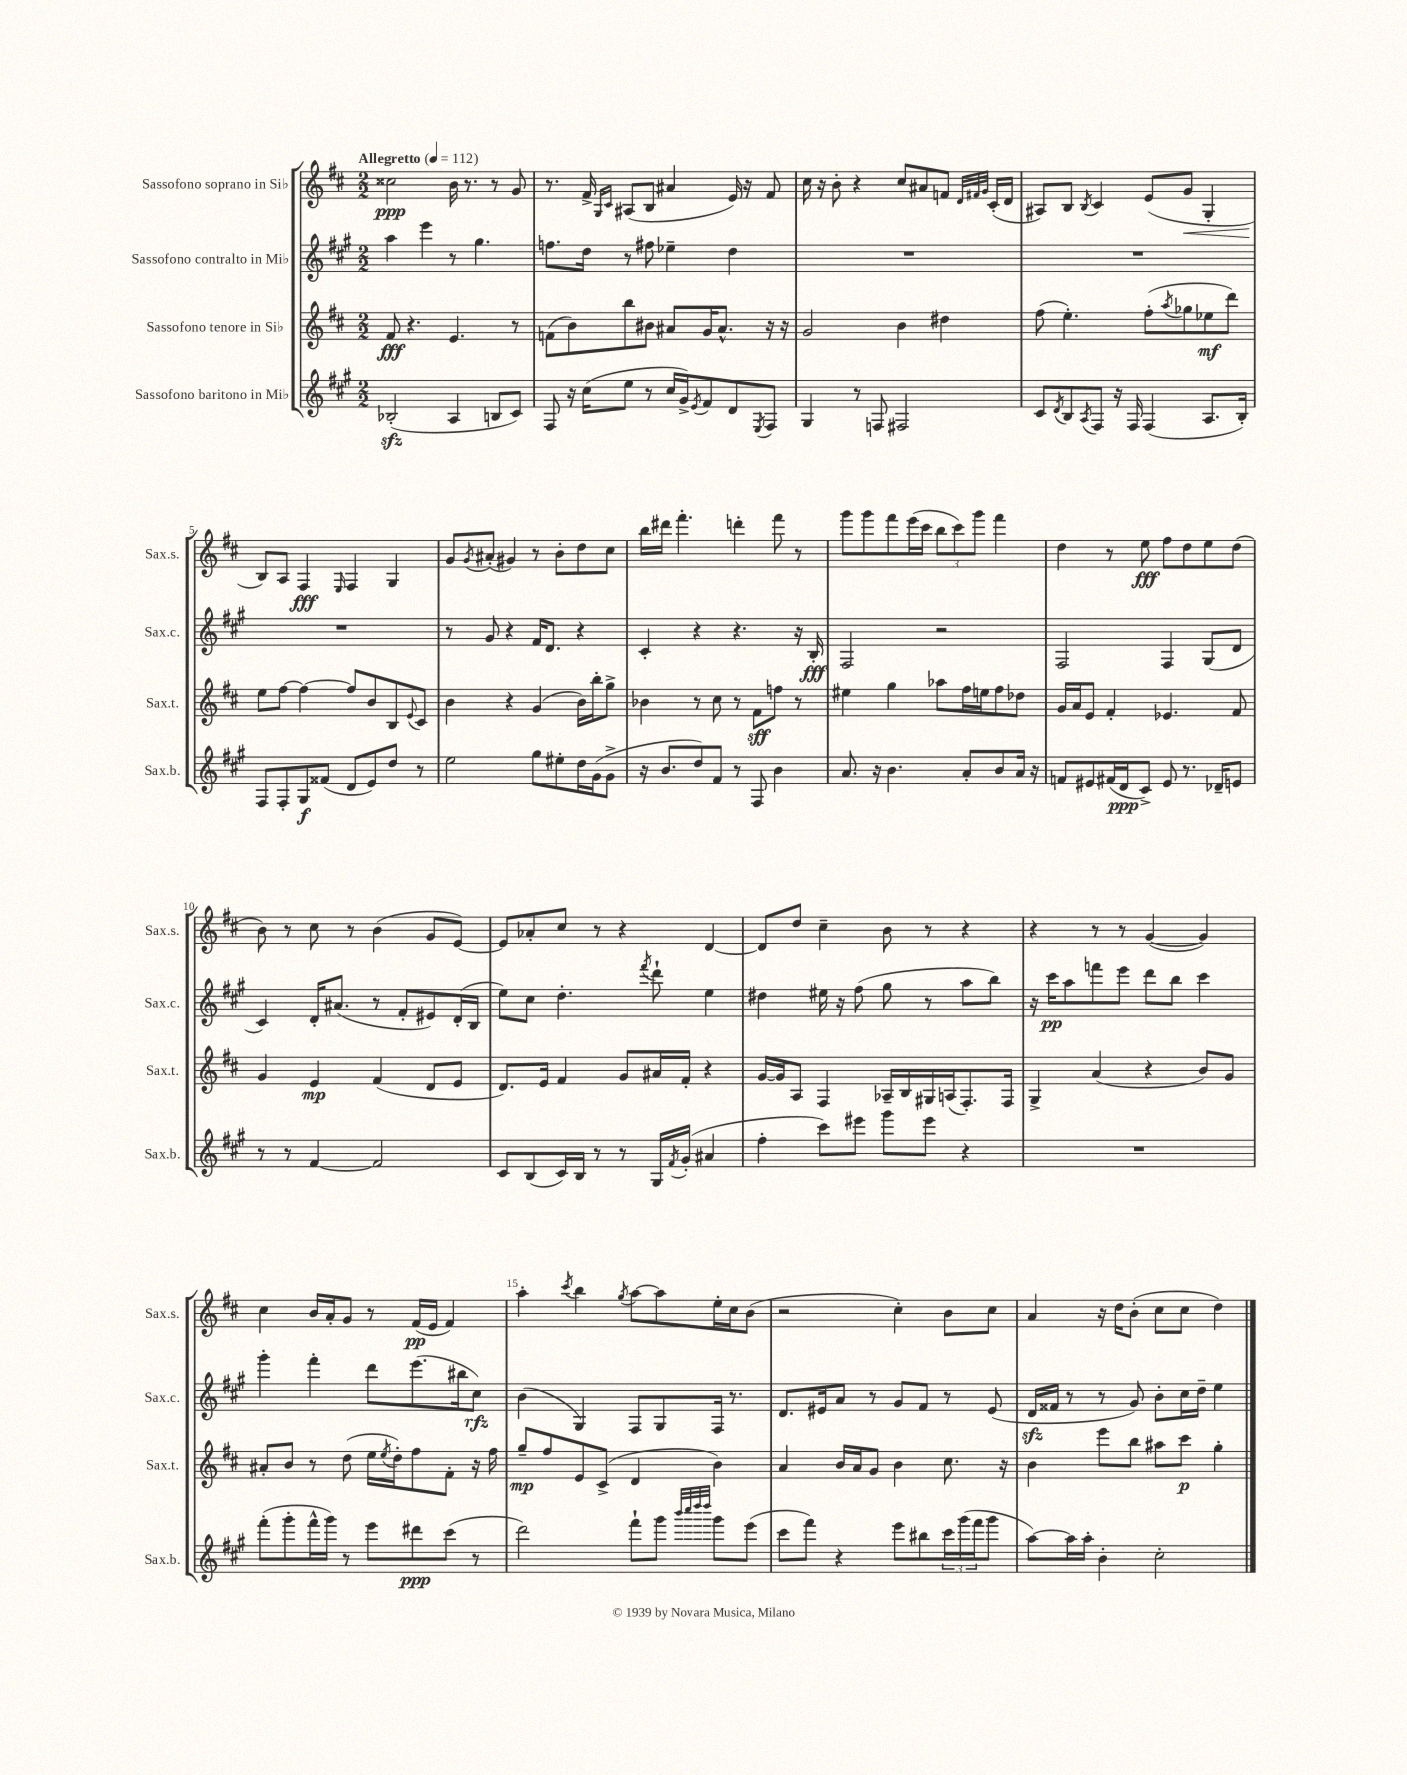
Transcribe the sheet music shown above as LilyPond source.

<<
\new StaffGroup <<
\new Staff = "s0" \with { instrumentName = "Sassofono soprano in Sib" shortInstrumentName = "Sax.s." } {
    \clef treble \key d \major \numericTimeSignature \time 2/2 \tempo "Allegretto" 4 = 112
    cisis''2\ppp b'16 r8. r8 g'8 |
    r8. fis'16-> \grace { g16 cis'16 } ais8( b8 ais'4 e'16) r16 fis'8 |
    cis''16 r16 b'8-. r4 cis''8 ais'8 f'8 \grace { d'32 fis'32 g'32 } cis'16-.( d'16 |
    ais8) b8 \acciaccatura { b8 } cis'4 e'8( g'8\< g4-. |
    b8\!) a8 fis4\fff \grace { e16 } fis4 g4 |
    g'8 \acciaccatura { g'8 } ais'8-.( gis'4) r8 b'8-. d''8 cis''8 |
    b''16 dis'''16 fis'''4.-. d'''4-. fis'''8 r8 |
    g'''8 g'''8 fis'''8 e'''16( cis'''16 \tuplet 3/2 { b''8 cis'''8) g'''8 } fis'''4 |
    d''4 r8 e''8\fff fis''8 d''8 e''8 d''8( |
    b'8) r8 cis''8 r8 b'4( g'8 e'8~) |
    e'8 aes'8-. cis''8 r8 r4 d'4~ |
    d'8 d''8 cis''4-- b'8 r8 r4 |
    r4 r8 r8 g'4~( g'4) |
    cis''4 b'16 a'16-. g'8 r8 fis'16\pp( e'16 fis'4) |
    a''4-. \acciaccatura { cis'''8 } b''4 \acciaccatura { g''8 } a''8~ a''8 e''16-. cis''16 b'8( |
    r2 cis''4-.) b'8 cis''8 |
    a'4 r16 d''16 b'8-.( cis''8 cis''8 d''4) \bar "|." |
}
\new Staff = "s1" \with { instrumentName = "Sassofono contralto in Mib" shortInstrumentName = "Sax.c." } {
    \clef treble \key a \major \numericTimeSignature \time 2/2
    a''4 e'''4 r8 gis''4. |
    f''8. d''16 r8 fis''8 ees''4-- d''4 |
    R1 |
    R1 |
    R1 |
    r8 gis'8 r4 fis'16 d'8. r4 |
    cis'4-. r4 r4. r16 b16-.\fff |
    fis2 r2 |
    fis2 fis4 gis8( d'8 |
    cis'4) d'16-. ais'8.( r8 fis'8-. eis'8) d'16-.( b16 |
    e''8) cis''8 d''4.-. \acciaccatura { fis'''8 } d'''8-! e''4 |
    dis''4 eis''16 r16 fis''8( gis''8 r8 a''8 b''8) |
    r16 cis'''16\pp a''8 f'''8 e'''8 d'''8 b''8 cis'''4 |
    gis'''4-. fis'''4-. d'''8 e'''8.( bis''16 cis''8\rfz) |
    b'4( gis4) fis8 gis8 fis16 r8. |
    d'8. eis'16 a'8 r8 gis'8 fis'8 r8 eis'8( |
    d'16\sfz fisis'16 r8 r8 gis'8) b'8-. cis''16 d''16-- e''4 \bar "|." |
}
\new Staff = "s2" \with { instrumentName = "Sassofono tenore in Sib" shortInstrumentName = "Sax.t." } {
    \clef treble \key d \major \numericTimeSignature \time 2/2
    fis'8\fff r4. e'4. r8 |
    f'8( b'8) b''8 bis'8 ais'8 g'16 ais'8.-^ r16 r16 |
    g'2 b'4 dis''4 |
    fis''8( e''4.-.) fis''8-.( \acciaccatura { a''8 } ges''8 ees''8\mf d'''8) |
    e''8 fis''8~ fis''4~ fis''8 b'8 b8 \appoggiatura { e'8 } cis'8 |
    b'4 r4 g'4( b'16) b''16-. g''8-> |
    bes'4 r8 cis''8 r8 fis'8\sff f''8 r8 |
    eis''4 g''4 aes''8 fis''16 e''16 fis''8 des''8 |
    g'16 a'16 e'8 fis'4-. ees'4. fis'8 |
    g'4 e'4\mp fis'4( d'8 e'8 |
    d'8.) e'16 fis'4 g'8 ais'16 fis'16-. r4 |
    g'16~ g'16 a8 fis4 aes16-- b16 gis16 a16( fis8.-.) fis16 |
    g4-> a'4( r4 b'8) g'8 |
    ais'8-. b'8 r8 d''8( e''16 \acciaccatura { e''8 } d''16-.) fis''8 fis'8-. r16 fis''16 |
    g''8--\mp fis''8 e'8 cis'8->( d'4 b'4) |
    a'4 b'16 a'16 g'8 b'4 cis''8. r16 |
    b'4 e'''8 b''8 ais''8 cis'''8\p g''4-. \bar "|." |
}
\new Staff = "s3" \with { instrumentName = "Sassofono baritono in Mib" shortInstrumentName = "Sax.b." } {
    \clef treble \key a \major \numericTimeSignature \time 2/2
    bes2-.\sfz( a4 b8 cis'8) |
    fis8 r16 cis''16( e''8 r8 cis''16 gis'16->) \acciaccatura { e'8 } fis'8 d'8 \acciaccatura { e8 } fis8 |
    gis4 r8 f8 fis2 |
    cis'8 \acciaccatura { d'8 } b8 \acciaccatura { a8 } fis8 r16 fis16 fis4( a8. b16-.) |
    fis8 fis8-. gis8\f fisis'8( d'8 e'8) d''8 r8 |
    e''2 gis''8 eis''8-. d''16 gis'16( gis'8-> |
    r16 b'8. d''8) fis'8 r8 fis8 b'4 |
    a'8. r16 b'4. a'8-. b'8 a'16 r16 |
    f'8 eis'8 fis'16( d'16\ppp cis'8->) eis'8 r8. des'16-- e'8 |
    r8 r8 fis'4~ fis'2 |
    cis'8 b8( cis'16) b16 r8 r8 gis16 \acciaccatura { fis'8 } gis'16-.( ais'4 |
    fis''4-. cis'''8) eis'''8 gis'''8 eis'''8 r4 |
    R1 |
    fis'''8-.( gis'''8-. fis'''16-^ gis'''16) r8 e'''8 dis'''8\ppp cis'''8( r8 |
    d'''2) fis'''8-! gis'''8 \grace { b'''32 cis''''32 d''''32 d''''32 } gis'''8 e'''8( |
    cis'''8 fis'''8) r4 e'''8 bis''8 \tuplet 3/2 { cis'''16 gis'''16( fis'''16 } gis'''8 |
    a''8~) a''16 a''16-. b'4-. cis''2-. \bar "|." |
}
>>
>>
\layout { \context { \Score \override BarNumber.break-visibility = ##(#f #t #t) barNumberVisibility = #(every-nth-bar-number-visible 5) } }
